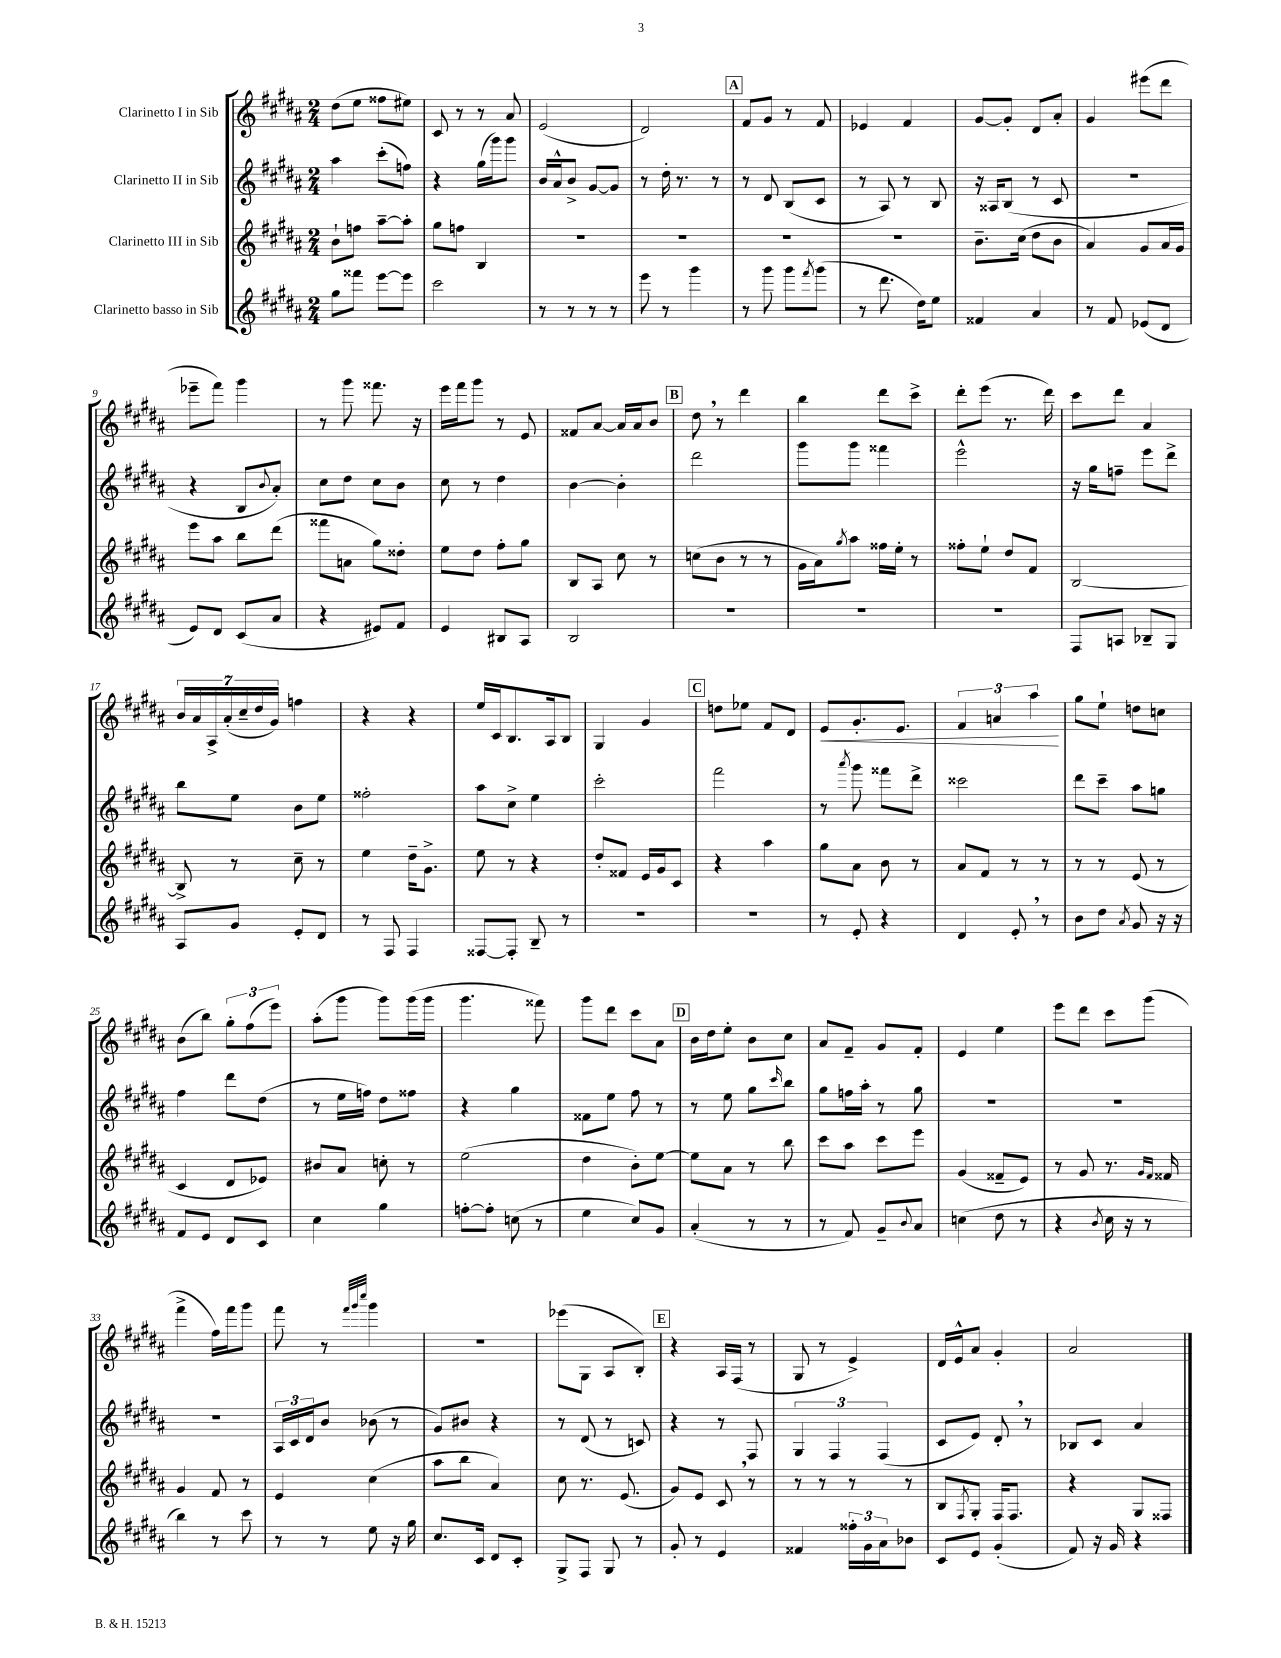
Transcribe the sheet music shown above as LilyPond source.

<<
\new StaffGroup <<
\new Staff = "s0" \with { instrumentName = "Clarinetto I in Sib" } {
    \clef treble \key b \major \numericTimeSignature \time 2/4
    dis''8( e''8 fisis''8 eis''8) |
    cis'8 r8 r8 ais'8 |
    e'2( |
    dis'2) |
    \mark \markup { \box "A" } fis'8 gis'8 r8 fis'8 |
    ees'4 fis'4 |
    gis'8~ gis'8-. dis'8 ais'8-. |
    gis'4 eis'''8( dis'''8 |
    ees'''8-- fis'''8) gis'''4 |
    r8 gis'''8 fisis'''8. r16 |
    e'''16 fis'''16 gis'''8 r8 e'8 |
    fisis'8 ais'8~ ais'16 ais'16 b'8 |
    \mark \markup { \box "B" } dis''8 \breathe r8 dis'''4 |
    b''4 dis'''8 cis'''8-> |
    dis'''8-. e'''8( r8. dis'''16) |
    cis'''8 dis'''8 ais'4 |
    \tuplet 7/4 { b'16 ais'16 ais16-> ais'16-.( cis''16-- dis''16 gis'16) } f''4 |
    r4 r4 |
    e''16 cis'16 b8. ais16 b8 |
    gis4 gis'4 |
    \mark \markup { \box "C" } d''8 ees''8 fis'8 dis'8 |
    e'8\< gis'8.-. e'8. |
    \tuplet 3/2 { fis'4 a'4 ais''4\! } |
    gis''8 e''8-! d''8 c''8 |
    b'8( b''8) \tuplet 3/2 { gis''8-. fis''8( e'''8) } |
    ais''8-.( gis'''8 gis'''8) gis'''16( gis'''16 |
    gis'''4. fisis'''8) |
    gis'''8 dis'''8 cis'''8 ais'8 |
    \mark \markup { \box "D" } b'16 dis''16 e''8-. b'8 cis''8 |
    ais'8 fis'8-- gis'8 fis'8-. |
    e'4 e''4 |
    e'''8 dis'''8 cis'''8 gis'''8( |
    fis'''4-> fis''16) fis'''16 gis'''8 |
    fis'''8 r8 \grace { fis'''32 gis'''32 cis''''32 } gis'''4 |
    R2 |
    ees'''8( gis8 ais8 b8-.) |
    \mark \markup { \box "E" } r4 ais16 fis16( r8 |
    gis8 r8 e'4->) |
    dis'16 e'16-^ ais'8 gis'4-. |
    ais'2 \bar "|." |
}
\new Staff = "s1" \with { instrumentName = "Clarinetto II in Sib" } {
    \clef treble \key b \major \numericTimeSignature \time 2/4
    ais''4 cis'''8-.( f''8) |
    r4 gis''16( gis'''16) gis'''8 |
    b'16 ais'16-^ b'8-> gis'8~ gis'8 |
    r8 dis''16-. r8. r8 |
    \mark \markup { \box "A" } r8 dis'8 b8( cis'8 |
    r8 ais8) r8 b8 |
    r16 aisis16 b8( r8 cis'8 |
    r2 |
    r4 b8 \appoggiatura { b'8 } ais'8-.) |
    cis''8 dis''8 cis''8 b'8 |
    cis''8 r8 dis''4 |
    b'4~ b'4-. |
    \mark \markup { \box "B" } dis'''2 |
    gis'''8 gis'''8 fisis'''4 |
    e'''2-^ |
    r16 gis''16 f''8-- e'''8 dis'''8-> |
    b''8 e''8 b'8 e''8 |
    fisis''2-. |
    ais''8 cis''8-> e''4 |
    cis'''2-. |
    \mark \markup { \box "C" } fis'''2 |
    r8 \acciaccatura { ais'''8 } gis'''8 fisis'''8 dis'''8-> |
    cisis'''2 |
    dis'''8 cis'''8-- ais''8 g''8 |
    fis''4 dis'''8 dis''8( |
    r8 e''16 f''16) dis''8 fisis''8 |
    r4 gis''4 |
    fisis'8 e''8 fis''8 r8 |
    \mark \markup { \box "D" } r8 e''8 gis''8 \grace { cis'''16 } b''8 |
    gis''8 f''16 ais''16-. r8 gis''8 |
    R2 |
    R2 |
    R2 |
    \tuplet 3/2 { ais16 cis'16 dis'16 } b'8 bes'8( r8 |
    gis'8) bis'8 r4 |
    r8 dis'8( r8 c'8) |
    \mark \markup { \box "E" } r4 r8 fis8 |
    \tuplet 3/2 { gis4 fis4 fis4( } |
    cis'8 e'8) dis'8-. \breathe r8 |
    bes8 cis'8 ais'4 \bar "|." |
}
\new Staff = "s2" \with { instrumentName = "Clarinetto III in Sib" } {
    \clef treble \key b \major \numericTimeSignature \time 2/4
    b'8-! f''8 ais''8~-- ais''8-. |
    gis''8 f''8 b4 |
    R2 |
    R2 |
    \mark \markup { \box "A" } R2 |
    R2 |
    b'8.-- cis''16( dis''8 b'8 |
    ais'4) gis'8 ais'16 gis'16 |
    e'''8 ais''8 b''8 dis'''8( |
    fisis'''8 a'8 gis''8) disis''8-. |
    e''8 dis''8 fis''8-. gis''8 |
    b8 ais8 cis''8 r8 |
    \mark \markup { \box "B" } c''8( b'8 r8 r8 |
    gis'16 ais'16) \acciaccatura { gis''8 } ais''8 fisis''16 e''16-. r8 |
    fisis''8-. e''8-! dis''8 fis'8 |
    b2~ |
    b8-> r8 cis''8-- r8 |
    e''4 dis''16-- gis'8.-> |
    e''8 r8 r4 |
    dis''8-. fisis'8 e'16 gis'16 cis'8 |
    \mark \markup { \box "C" } r4 ais''4 |
    gis''8 ais'8 b'8 r8 |
    ais'8 fis'8 r8 r8 |
    r8 r8 e'8( r8 |
    cis'4 dis'8 ees'8) |
    bis'8 ais'8 c''8-. r8 |
    e''2( |
    dis''4 b'8-.) e''8~ |
    \mark \markup { \box "D" } e''8 ais'8 r8 b''8 |
    cis'''8 ais''8 cis'''8 e'''8 |
    gis'4( fisis'8-- e'8) |
    r8 gis'8 r8. \grace { gis'16 fis'16 } fisis'16 |
    gis'4 fis'8 r8 |
    e'4 cis''4( |
    ais''8 b''8 ais'4) |
    cis''8 r8. e'8.( |
    \mark \markup { \box "E" } gis'8) e'8 cis'8 \breathe r8 |
    r8 r8 r8 r8 |
    b8 \acciaccatura { fis8 } gis8-. fis16 fis8. |
    r4 gis8 fisis8 \bar "|." |
}
\new Staff = "s3" \with { instrumentName = "Clarinetto basso in Sib" } {
    \clef treble \key b \major \numericTimeSignature \time 2/4
    gis''8 fisis'''8 e'''8~ e'''8 |
    cis'''2 |
    r8 r8 r8 r8 |
    e'''8 r8 gis'''4 |
    \mark \markup { \box "A" } r8 gis'''8 gis'''8 \acciaccatura { fis'''8 } gis'''8( |
    r8 dis'''8. dis''16) e''8 |
    fisis'4 ais'4 |
    r8 fis'8 ees'8( dis'8 |
    e'8) dis'8 cis'8( ais'8 |
    r4 eis'8) fis'8 |
    e'4 bis8 ais8 |
    b2 |
    \mark \markup { \box "B" } R2 |
    R2 |
    R2 |
    fis8 a8 bes8-- gis8 |
    ais8 gis'8 e'8-. dis'8 |
    r8 fis8 fis4 |
    fisis8~ fisis8-. b8-- r8 |
    R2 |
    \mark \markup { \box "C" } R2 |
    r8 e'8-. r4 |
    dis'4 e'8-. \breathe r8 |
    b'8 dis''8 \acciaccatura { ais'8 } gis'8 r16 r16 |
    fis'8 e'8 dis'8 cis'8 |
    cis''4 gis''4 |
    f''8~-. f''8-. c''8( r8 |
    e''4 cis''8) gis'8 |
    \mark \markup { \box "D" } ais'4-.( r8 r8 |
    r8 fis'8) gis'8-- \appoggiatura { b'8 } ais'8 |
    c''4( dis''8 r8 |
    r4 \acciaccatura { b'8 } cis''16 r16 r8 |
    b''4) r8 cis'''8 |
    r8 r8 e''8 r16 gis''16 |
    cis''8. cis'16 dis'8 cis'8-. |
    gis8-> fis8 gis8 r8 |
    \mark \markup { \box "E" } gis'8-. r8 e'4 |
    fisis'4 \tuplet 3/2 { fisis''16-. gis'16 ais'16 } bes'8 |
    cis'8 e'8 gis'4-.( |
    fis'8) r16 gis'16 r4 \bar "|." |
}
>>
>>
